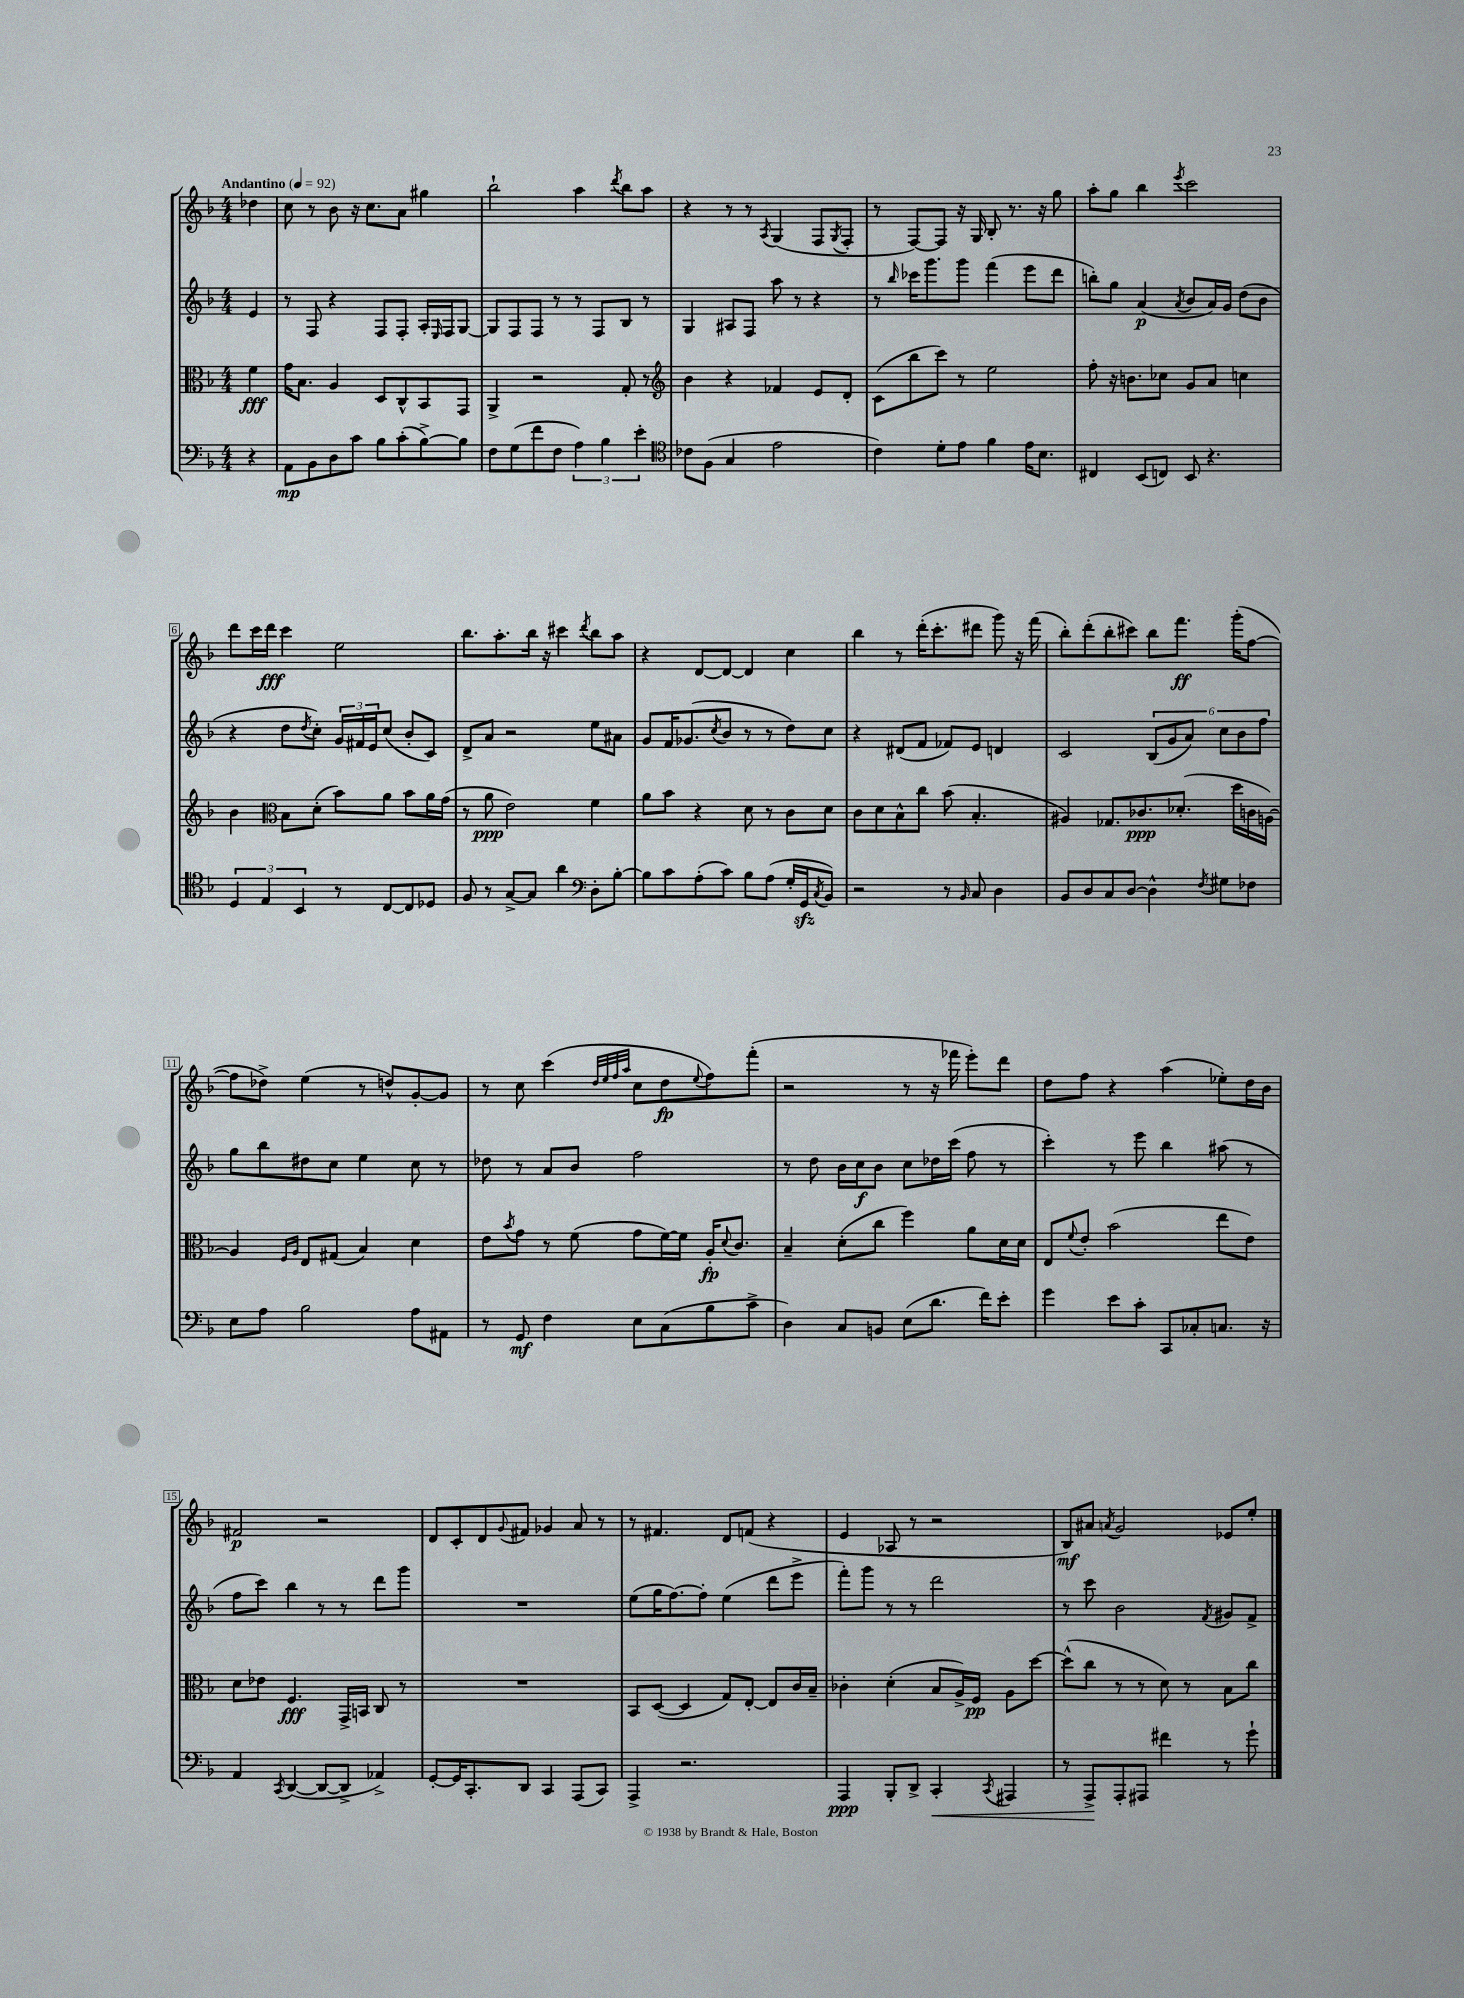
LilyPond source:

<<
\new StaffGroup <<
\new Staff = "s0" {
    \clef treble \key f \major \numericTimeSignature \time 4/4 \partial 4 \tempo "Andantino" 4 = 92
    des''4 |
    c''8 r8 bes'8 r16 c''8. a'8 gis''4 |
    bes''2-! a''4 \acciaccatura { d'''8 } bes''8 a''8 |
    r4 r8 r8 \acciaccatura { a8 } g4( f8 \acciaccatura { g8 } f8-. |
    r8 f8~) f8 r16 g16 bes8-. r8. r16 g''8 |
    a''8-. g''8 bes''4 \acciaccatura { e'''8 } c'''2 |
    d'''8 c'''16 d'''16\fff c'''4 e''2 |
    bes''8. a''8.-. bes''16 r16 cis'''4 \acciaccatura { d'''8 } bes''8 a''8 |
    r4 d'8~ d'8~ d'4 c''4 |
    bes''4 r8 d'''16-.( c'''8.-. dis'''8 g'''8) r16 f'''16( |
    bes''8-.) d'''8-.( bes''8-. cis'''8) bes''8 f'''8.\ff g'''16-.( f''8~ |
    f''8 des''8->) e''4( r8 d''8-^) g'8~-. g'8 |
    r8 c''8 c'''4( \grace { d''32 e''32 f''32 a''32 } c''8 d''8\fp \appoggiatura { e''8 } f''8) f'''8-.( |
    r2 r8 r16 fes'''16 e'''8-.) d'''8 |
    d''8 f''8 r4 a''4( ees''8-.) d''16 bes'16 |
    fis'2\p r2 |
    d'8 c'8-. d'8 \appoggiatura { g'8 } fis'8 ges'4 a'8 r8 |
    r8 fis'4. d'8 f'8( r4 |
    e'4 aes8 r8 r2 |
    bes8\mf) ais'8 \acciaccatura { a'8 } g'2 ees'8 e''8-. \bar "|." |
}
\new Staff = "s1" {
    \clef treble \key f \major \numericTimeSignature \time 4/4 \partial 4
    e'4 |
    r8 f8 r4 f8 f8-. a16-. \grace { e16 } f16 g8~ |
    g8 f8 f8 r8 r8 f8 bes8 r8 |
    g4 ais8 f8 a''8 r8 r4 |
    r8 \grace { bes''16 } ces'''16 g'''8. g'''8 f'''4( e'''8 d'''8 |
    b''8-.) g''8 a'4\p( \acciaccatura { a'8 } bes'8 a'16) g'16 d''8( bes'8 |
    r4 d''8 \acciaccatura { d''8 } c''8-.) \tuplet 3/2 { g'16 fis'16 e'16 } c''8( bes'8-. c'8) |
    d'8-> a'8 r2 e''8 ais'8 |
    g'8 f'16 ges'8.( \acciaccatura { c''8 } bes'8 r8 r8 d''8) c''8 |
    r4 dis'8( f'8 fes'8) e'8 d'4 |
    c'2 \tuplet 6/4 { bes8( g'8 a'8) c''8 bes'8 f''8 } |
    g''8 bes''8 dis''8 c''8 e''4 c''8 r8 |
    des''8 r8 a'8 bes'8 f''2 |
    r8 d''8 bes'16 c''16\f bes'8 c''8 des''16 c'''16( f''8 r8 |
    c'''4-.) r8 e'''8 bes''4 ais''8( r8 |
    f''8 c'''8) bes''4 r8 r8 d'''8 g'''8 |
    R1 |
    e''8( g''16 f''8.~) f''8-. e''4( d'''8 e'''8-> |
    f'''8-.) g'''8 r8 r8 d'''2 |
    r8 c'''8 bes'2 \acciaccatura { f'8 } gis'8 f'8-> \bar "|." |
}
\new Staff = "s2" {
    \clef alto \key f \major \numericTimeSignature \time 4/4 \partial 4
    f'4\fff |
    g'16 bes8. a4 d8 c8-^ bes,8 g,8 |
    a,4-> r2 g8-. r8 |
    \clef treble bes'4 r4 fes'4 e'8 d'8-. |
    c'8( bes''8 c'''8) r8 e''2 |
    f''8-. r16 b'8. ces''8 g'8 a'8 c''4 |
    bes'4 \clef alto bes8 d'8-.( bes'8) a'8 bes'8 a'16 g'16( |
    r8 a'8\ppp e'2) f'4 |
    a'8 bes'8 r4 d'8 r8 c'8 d'8 |
    c'8 d'8 bes8-^ c''8 bes'8( bes4.-. |
    ais4) ges8. ces'8.\ppp des'8.-.( d''16 c'16 a16~) |
    a4 \grace { f16 a16 } e8 gis8( bes4) d'4 |
    e'8 \acciaccatura { bes'8 } g'8 r8 f'8( g'8 f'16~) f'16 a16-.\fp \appoggiatura { d'8 } c'8. |
    bes4-- d'8-.( c''8 f''4) a'8 d'16 d'16 |
    e8 \appoggiatura { f'8 } e'8-. bes'2( e''8 e'8) |
    d'8 ees'8 f4.\fff g,16-> b,16 c8 r8 |
    R1 |
    bes,8 d8~( d4 g8) e8~-. e8 c'16 bes16-- |
    ces'4-. d'4-.( bes8 a16->) f16\pp a8 d''8~ |
    d''8-^( c''8 r8 r8 d'8) r8 bes8 c''8 \bar "|." |
}
\new Staff = "s3" {
    \clef bass \key f \major \numericTimeSignature \time 4/4 \partial 4
    r4 |
    a,8\mp bes,8 d8 c'8 bes8 c'8-.( bes8~->) bes8 |
    f8 g8( f'8 f8 \tuplet 3/2 { a4) bes4 e'4-. } |
    \clef tenor ces'8 f8( g4 e'2 |
    c'4) d'8-. e'8 f'4 e'16 bes8. |
    cis4 bes,8( c8) bes,8 r4. |
    \tuplet 3/2 { d4 e4 bes,4 } r8 c8~ c8 des8 |
    f8 r8 g8~-> g8 a'4 \clef bass d8-. bes8~-. |
    bes8 c'8 a8-.( c'8) bes8 a8( g16-. g,16\sfz \acciaccatura { c8 } bes,8) |
    r2 r8 \grace { bes,16 } c8 d4 |
    bes,8 d8 c8 d8~ d4-^ \acciaccatura { f8 } gis8 fes8 |
    e8 a8 bes2 a8 ais,8 |
    r8 g,8\mf f4 e8 c8( bes8 c'8-> |
    d4) c8 b,8 e8( d'8. f'16) e'8-. |
    g'4 e'8 c'8-. c,8 ces8-. c8. r16 |
    a,4 \acciaccatura { c,8 } d,4~( d,8~ d,8-> aes,4->) |
    g,8~-. g,16 c,8.-. d,8 c,4 a,,8( c,8) |
    a,,4-> r2. |
    a,,4\ppp bes,,8-. d,8-> c,4-.\< \acciaccatura { c,8 } ais,,4 |
    r8 a,,8->\! a,,8-. ais,,8 fis'4 r8 g'8-! \bar "|." |
}
>>
>>
\layout { \context { \Score \override BarNumber.stencil = #(make-stencil-boxer 0.1 0.3 ly:text-interface::print) } }
